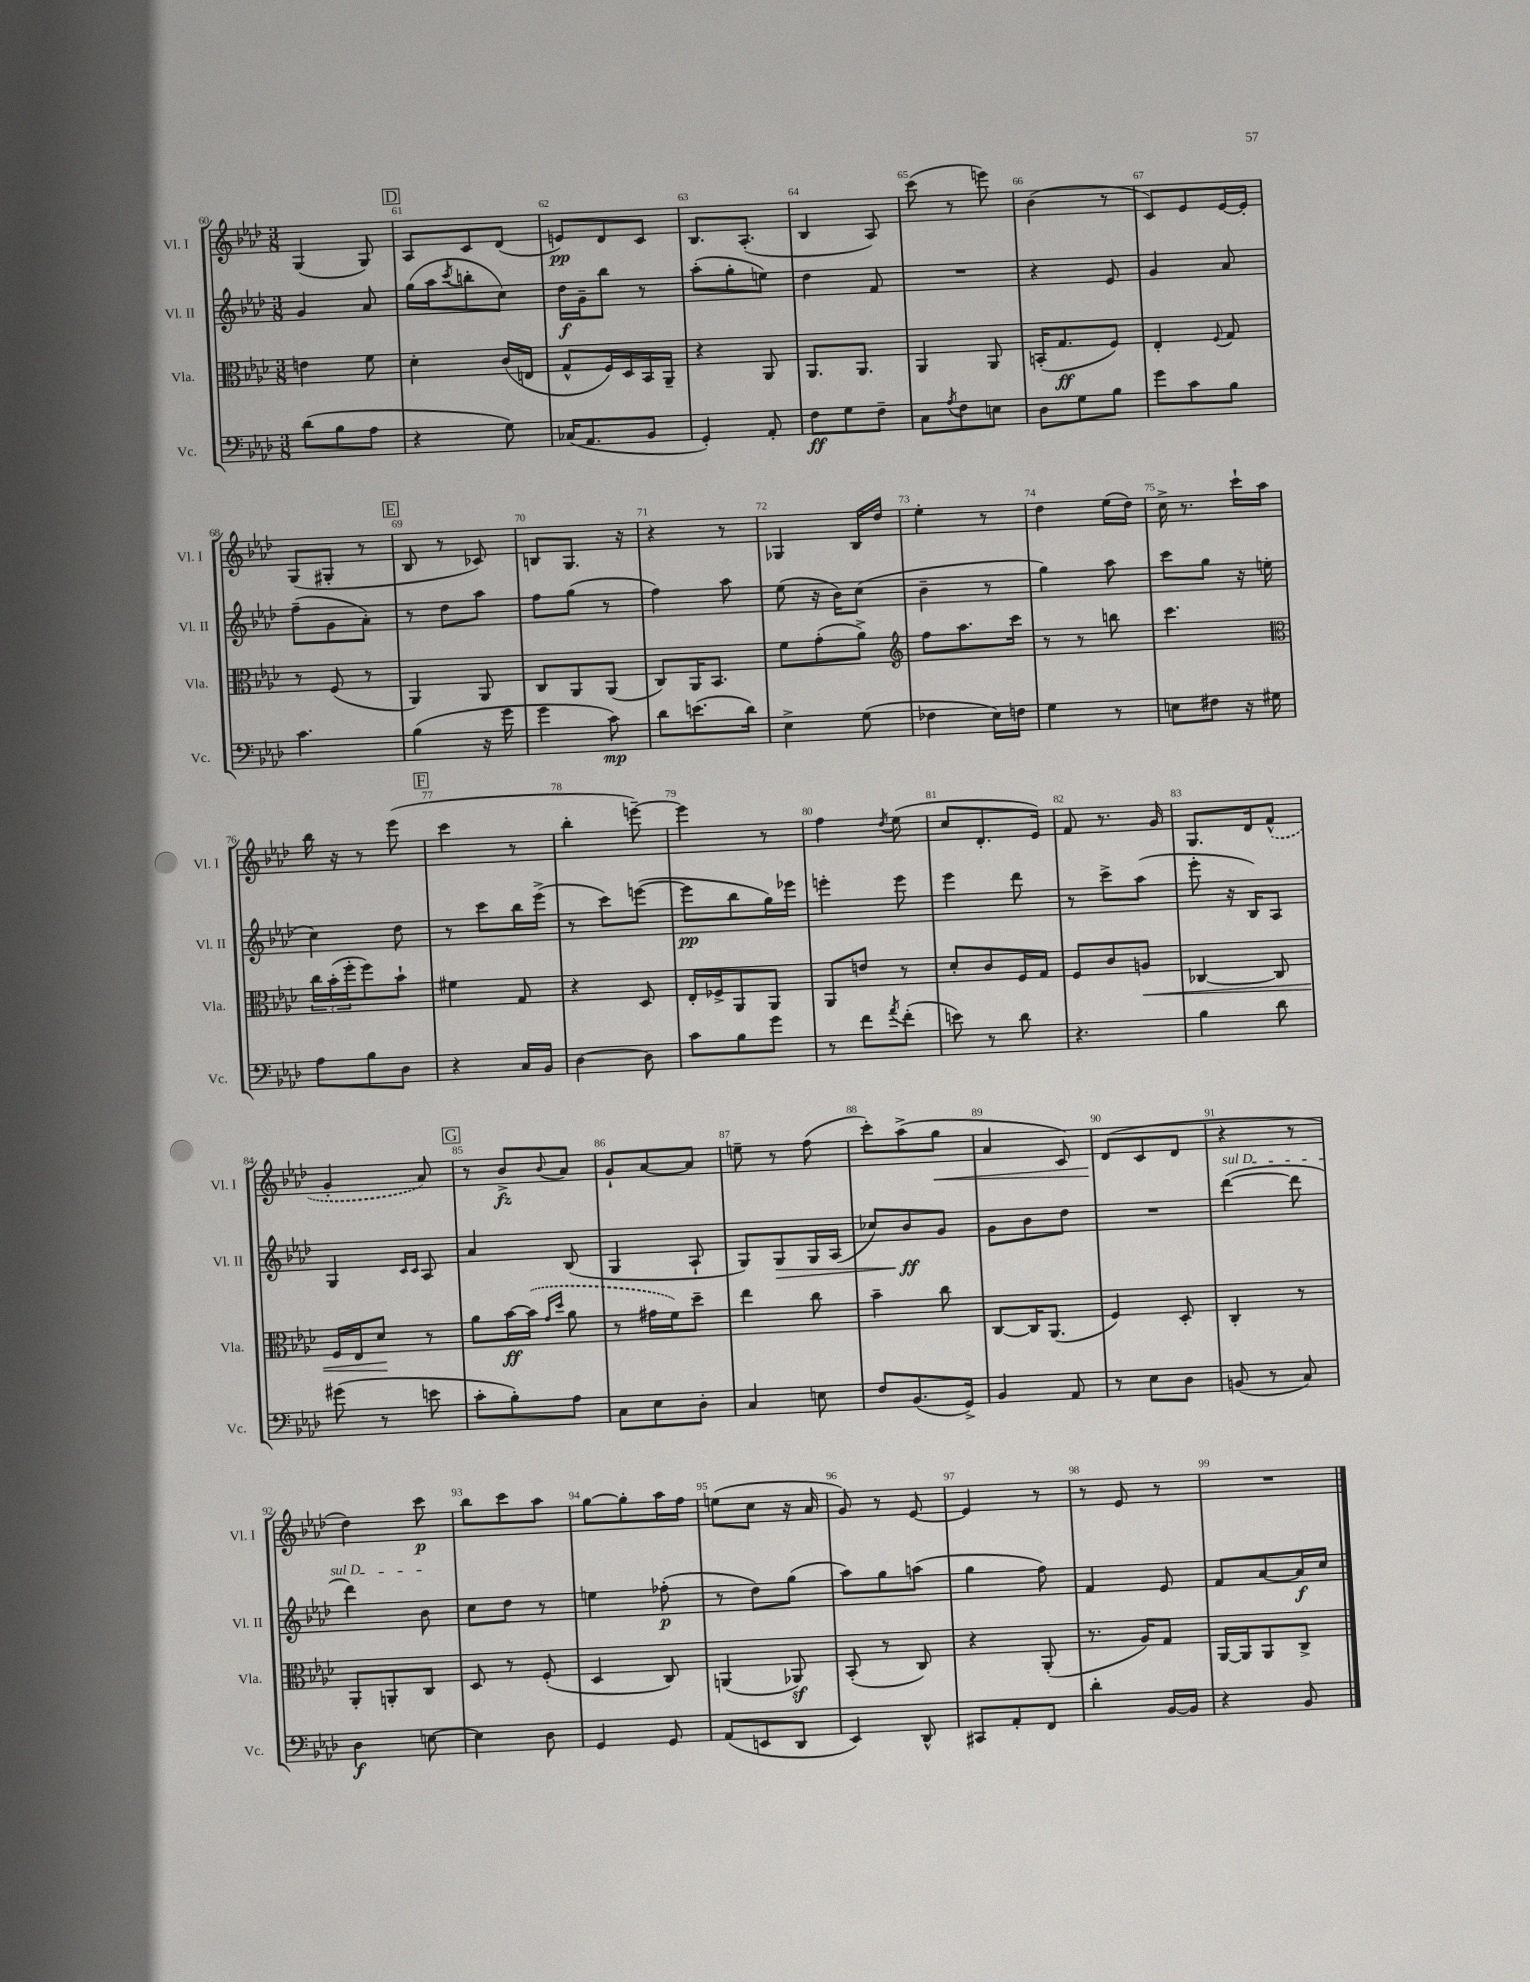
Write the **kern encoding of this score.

**kern	**kern	**kern	**kern
*staff4	*staff3	*staff2	*staff1
*clefF4	*clefC3	*clefG2	*clefG2
*k[b-e-a-d-]	*k[b-e-a-d-]	*k[b-e-a-d-]	*k[b-e-a-d-]
*M3/8	*M3/8	*M3/8	*M3/8
(8d-\L	4e\	4g/	(4G/
8B-\	.	.	.
8A-\J	8f\	8a-/	8G/)
=	=	=	=
4r	4d-'\	(16gg\LL	8A-/L
.	.	16aa-\J	.
.	.	8qccc/	.
.	.	8bb'\	8c/
8G\)	(16c/LL	8cc\J)	(8d-/J
.	16E/JJ	.	.
=	=	=	=
(16C-/LK	8G^^/L	16dd-\LL	8e/L)
8.AA-/	.	16g~\J	.
.	16F/L)	8bb-\J	8d-/
.	16D-/	.	.
8BB-/J	16BB-/	8r	8c/J
.	16AA-~/JJ	.	.
=	=	=	=
4GG'/)	4r	(8aa-'\L	8.B-/L
.	.	8gg'\	.
.	.	.	(8.A-'/J
8AA-'/	8AA-/	8ee\J)	.
=	=	=	=
8F\L	8.AA-/L	4dd-\	4B-/
8G\	.	.	.
.	8.AA-/J	.	.
8F~\J	.	8f/	8A-/)
=	=	=	=
8C\L	4AA-/	4.r	(8ccc\
8qA-/	.	.	.
8F\	.	.	8r
8E\J	8AA-/	.	8eee\)
=	=	=	=
8D-\L	(16BB'/LK	4r	(4b-\
.	8.G/	.	.
8G\	.	.	.
8B-\J	8F/J)	8e-/	8r
=	=	=	=
8g\L	4E-'/	4g/	8c/L)
8c\	.	.	8e-/
.	8qqF/	.	.
8B-\J	8G/	8a-/	[16e-/L
.	.	.	16e-'/]JJ
=	=	=	=
4.c\	8r	(8ff~\L	(8G/L
.	(8F/	8g\	8G#'/J
.	8r	8a-'\J)	8r
=	=	=	=
(4B-\	4AA-/)	8r	8B-/
.	.	8dd-\L	8r
16r	8AA-/	8aa-\J	8c-/)
16g\	.	.	.
=	=	=	=
4g\	8C/L	8ff\L	8B/L
.	8AA-/	(8gg\J	8.G/J
8c\)	(8AA-/J	8r	.
.	.	.	16r
=	=	=	=
8d-\L	8C/L)	4ff\)	4r
(8.e\	16AA-/K	.	.
.	8.BB-/J	.	.
.	.	8aa-\	8r
16d-\Jk)	.	.	.
=	=	=	=
4E-^\	8f\L	(8ee-\	4G-/
.	(8g'\	16r	.
.	.	16b-\LK)	.
(8G\	8a-^\J)	(8cc\J	16B-/LL
.	.	.	16dd-/JJ
=	=	=	=
*	*clefG2	*	*
4F-\	8ff\L	4b-~\	4ee-'\
.	8.aa-\	.	.
16E-\LL)	.	8r	8r
16F\JJ	16ccc\Jk	.	.
=	=	=	=
4G\	8r	4gg\)	4dd-\
.	8r	.	.
8r	8bb\	8aa-\	(16ee-\LL
.	.	.	16dd-\JJ)
=	=	=	=
8E\L	4.ccc\	8ccc\L	16cc^\
.	.	.	8.r
8F#\J	.	8gg\J	.
16r	.	16r	16ccc`\LL
16G#\	.	(16ee\	16aa-\JJ
=	=	=	=
*	*clefC3	*	*
8A-\L	24cc\LL	4cc\)	16bb-\
.	(24b-'\	.	.
.	.	.	16r
.	24ff'\J	.	.
8B-\	8ff\)	.	8r
8D-\J	8b-`\J	8dd-\	(8eee-\
=	=	=	=
4r	4f#\	8r	4ccc\
.	.	8ccc\L	.
16C/LL	8G/	16bb-\L	8r
16BB-/JJ	.	(16eee-^\JJ	.
=	=	=	=
[4D-\	4r	8r	4bb-'\
.	.	8ccc\L)	.
8D-\]	8D-/	([8eee\J	[8eee~\)
=	=	=	=
8c\L	16E-'/LL	8eee\]L	4eee\]
.	16F-^/J	.	.
8B-\	8AA-/	8bb-\	.
8g\J	8AA-/J	16gg\L)	8r
.	.	16eee-\JJ	.
=	=	=	=
8r	8AA-/L	4eee'\	4ff\
8f\L	8e/J	.	.
8qa-/	.	.	8qdd-/
(8f'\J	8r	8eee\	(8ee-\
=	=	=	=
8e\)	8d-'/L	4eee-\	8cc/L
8r	8c/	.	8.d-'/
8d-\	16F/L	8ddd-\	.
.	16G/JJ	.	16e-/Jk)
=	=	=	=
4.r	8F/L	8r	8f/
.	8c/	8ccc^\L	8.r
.	8A/J	(8aa-\J	.
.	.	.	16g/
=	=	=	=
4B-\	[4C-/	8eee-'\	8.G/L
.	.	16r	.
.	.	16B-/LK)	16d-/k
8d-\	8C-/]	8A-/J	(8f^^/J
=	=	=	=
(8g#\	16F/LL	4G/	4g'/
.	16E-/J	.	.
8r	8d-/J	.	.
.	.	16qqc/LL	.
.	.	16qqc/JJ	.
8e\	8r	8A-/	8a-/)
=	=	=	=
8c'\L	8a-\L	4a-/	8r
8B-'\)	[16b-\L	.	8b-^/L
.	(16b-\]JJ	.	.
.	16qqg/LL	.	.
.	16qqdd-/JJ	.	8qqb-/
8A-\J	8a-\	(8B-/	8a-/J
=	=	=	=
8C\L	8r	4G/	8g`/L
8E-\	16g#\LL	.	[8a-/
.	16f\J)	.	.
8D-'\J	8dd-~\J	8A-`/	8a-/]J
=	=	=	=
4C/	4ee-\	8G/L)	8ee~\
.	.	8G/	8r
8E\	8cc\	16G/L	(8ff\
.	.	(16A-/JJ	.
=	=	=	=
8F/L	4b-~\	8cc-/L)	8ccc'\L)
(8.BB-/	.	8b-/	(8aa-^\
.	8cc\	8g/J	8gg\J
16GG^/Jk)	.	.	.
=	=	=	=
4BB-/	[8C/L	8g\L	4a-/
.	16C/]K	8b-\	.
.	(8.AA-/J	.	.
8AA-/	.	8dd-\J	8c/)
=	=	=	=
8r	4F/)	4.r	(8d-/L
8E-\L	.	.	8c/
8D-\J	8D-'/	.	8d-/J
=	=	=	=
(8BB/	4C'/	([4ddd-\	4r
8r	.	.	.
8C/)	8r	8ddd-\]	8r
=	=	=	=
4D-\	8AA-'/L	4ddd-\)	4dd-\)
.	8AA'/	.	.
[8E\	8C/J	8b-\	8ccc\
=	=	=	=
4E\]	8D-/	8cc\L	8bb-\L
.	8r	8dd-\J	8ccc\
8D-\	(8F'/	8r	8aa-\J
=	=	=	=
4GG/	4D-/	4ee\	[8gg\L
.	.	.	8gg'\]
8GG/	8C/)	(8ff-'\	16aa-\L
.	.	.	16ff\JJ
=	=	=	=
(8AA-/L	(4AA/	8r	(8ee\L
8EE/	.	8dd-\L)	8cc\J
8DD-/J	8AA-/)	(8gg\J	16r
.	.	.	16a-/
=	=	=	=
4EE-/)	(8BB-'/	8aa-\L)	8g/)
.	8r	8gg\	8r
8DD-^^/	8C/)	(8aa\J	[8e-/
=	=	=	=
8CC#/L	4r	4gg\	4e-/]
8AA-'/	.	.	.
8FF/J	(8AA-'/	8ff\)	8r
=	=	=	=
4d-'\	8.r	4f/	8r
.	.	.	8e-/
.	16A-/LK)	.	.
[16BB-/LL	8G/J	8e-/	8r
16BB-/]JJ	.	.	.
=	=	=	=
4r	[16AA-/LL	8f/L	4.r
.	16AA-/]J	.	.
.	8AA-/	[8a-/	.
8BB-/	8C^/J	16a-/]L	.
.	.	16cc/JJ	.
==	==	==	==
*-	*-	*-	*-
